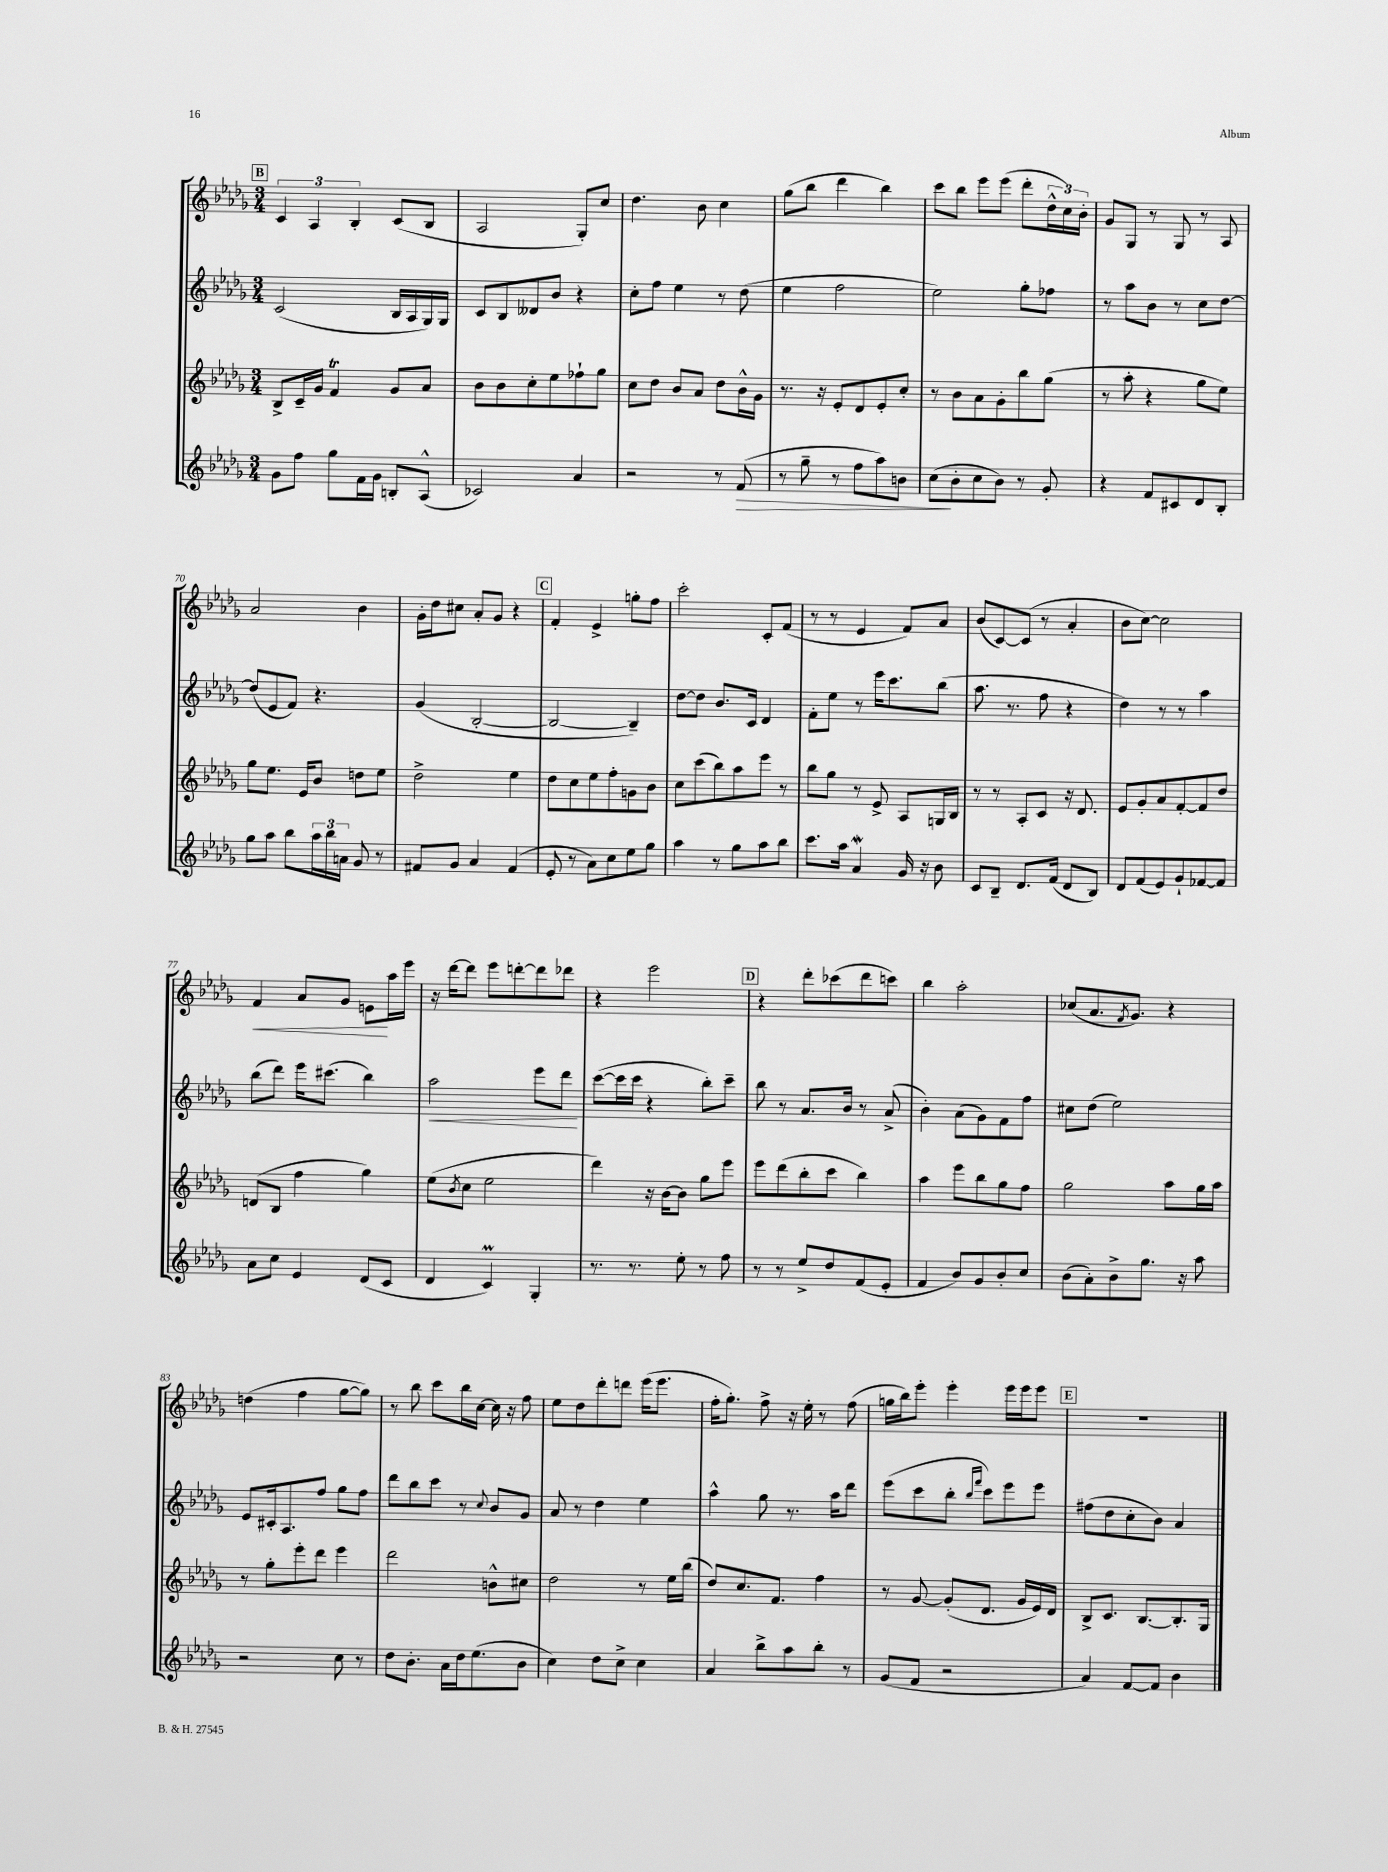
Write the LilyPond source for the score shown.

<<
\new StaffGroup <<
\new Staff = "s0" {
    \clef treble \key des \major \numericTimeSignature \time 3/4
    \mark \markup { \box "B" } \tuplet 3/2 { c'4 aes4 bes4-. } c'8( bes8 |
    aes2 ges8-.) c''8 |
    des''4. bes'8 c''4 |
    ges''8( bes''8 des'''4 bes''4) |
    c'''8 bes''8 ees'''8 ees'''8( des'''8-. \tuplet 3/2 { des''16-^ c''16) bes'16-. } |
    ges'8 ges8 r8 ges8 r8 aes8 |
    aes'2 bes'4 |
    ges'16-. des''16 cis''8 aes'8-. ges'8 r4 |
    \mark \markup { \box "C" } f'4-. ees'4-> g''8-. f''8 |
    c'''2-. c'8-. f'8( |
    r8 r8 ees'4 f'8) aes'8 |
    bes'8( c'8~) c'8( r8 aes'4-. |
    bes'8 c''8~) c''2 |
    f'4\< aes'8 ges'8 e'8\! aes''16 ees'''16 |
    r16 des'''16~ des'''8 ees'''8 d'''8~-. d'''8 des'''8 |
    r4 ees'''2 |
    \mark \markup { \box "D" } r4 des'''8-. ces'''8( des'''8 c'''8) |
    bes''4 aes''2-. |
    ces''8( aes'8. \acciaccatura { f'8 } ges'8.) r4 |
    d''4( f''4 ges''8~ ges''8) |
    r8 bes''8 c'''8 bes''16 c''16~ c''16 r16 f''8 |
    ees''8 des''8 des'''8-. d'''8 ees'''16( ees'''8. |
    f''16-. ges''8.-.) f''8-> r16 ees''16-. r8 f''8( |
    g''16 bes''16) ees'''8-. ees'''4-. ees'''16 ees'''16 ees'''8 |
    \mark \markup { \box "E" } R2. \bar "|." |
}
\new Staff = "s1" {
    \clef treble \key des \major \numericTimeSignature \time 3/4
    \mark \markup { \box "B" } c'2( bes16 aes16 ges16) ges16 |
    c'8 bes8 deses'8 bes'8 r4 |
    c''8-. f''8 ees''4 r8 des''8( |
    ees''4 f''2 |
    ees''2) ges''8-. fes''8 |
    r8 aes''8 bes'8 r8 c''8 des''8~ |
    des''8( ees'8 f'8) r4. |
    ges'4( bes2~-. |
    \mark \markup { \box "C" } bes2~ bes4--) |
    des''8~ des''8 bes'8. c'16 des'4 |
    f'8-. ees''8 r8 ees'''16 c'''8. bes''8( |
    aes''8. r8. f''8 r4 |
    des''4) r8 r8 aes''4 |
    bes''8( des'''8) ees'''16 cis'''8.( bes''4) |
    aes''2\< ees'''8 des'''8\! |
    c'''8~( c'''16 c'''16 r4 bes''8-.) c'''8-- |
    \mark \markup { \box "D" } bes''8 r8 aes'8. bes'16 r8 aes'8->( |
    bes'4-.) aes'8( ges'8) f'8 f''8 |
    cis''8 des''8( ees''2) |
    ees'8 cis'16-. aes8. f''8 ges''8 f''8 |
    des'''8 bes''8 c'''8 r8 \appoggiatura { c''8 } bes'8 ges'8 |
    aes'8 r8 des''4 ees''4 |
    aes''4-^ ges''8 r8. aes''16 des'''8 |
    ees'''8( c'''8 bes''8-. \grace { bes''16 f'''16 } c'''8) ees'''8 ees'''8 |
    \mark \markup { \box "E" } fis''8( des''8 c''8-. bes'8) aes'4 \bar "|." |
}
\new Staff = "s2" {
    \clef treble \key des \major \numericTimeSignature \time 3/4
    \mark \markup { \box "B" } bes8-> c'16-- ges'16 f'4\trill ges'8 aes'8 |
    bes'8 bes'8 c''8-. ees''8 fes''8-! ges''8 |
    c''8 des''8 bes'8 aes'8 des''8 bes'16-^ ges'16 |
    r8. r16 ees'8-. des'8 ees'8-. c''8-. |
    r8 bes'8 aes'8 ges'8-. bes''8 ges''8( |
    r8 aes''8-. r4 ges''8 ees''8) |
    ges''8 ees''8. ees'16 bes'8 d''8 ees''8 |
    des''2-> ees''4 |
    \mark \markup { \box "C" } des''8 c''8 ees''8 f''8-. g'8 bes'8 |
    c''8 c'''8( bes''8) aes''8 ees'''8 r8 |
    bes''8 ges''8 r8 ees'8-> aes8 g16 bes16 |
    r8 r8 aes8-. c'8 r16 des'8. |
    ees'8 ges'8-. aes'8 f'8~-. f'8 des''8 |
    d'8( bes8 f''4 ges''4) |
    ees''8( \acciaccatura { bes'8 } c''8 ees''2 |
    des'''4) r16 bes'16~ bes'8 ges''8 ees'''8 |
    \mark \markup { \box "D" } ees'''8 des'''8( bes''8-. c'''8 bes''4) |
    aes''4 ees'''8 bes''8 ges''8 f''8 |
    ges''2 aes''8 ges''16 aes''16 |
    r8 ges''8-. ees'''8-. des'''8 ees'''4 |
    des'''2 b'8-^ cis''8 |
    des''2 r8 ees''16 bes''16( |
    des''8) c''8. f'8. f''4 |
    r8 ges'8~ ges'8-.( des'8. ges'16 ees'16) des'16 |
    \mark \markup { \box "E" } bes8-> c'8. bes8.~ bes8.-. ges16 \bar "|." |
}
\new Staff = "s3" {
    \clef treble \key des \major \numericTimeSignature \time 3/4
    \mark \markup { \box "B" } ges'8 f''8 ges''8 f'16 ges'16 b8-. aes8-^( |
    ces'2) aes'4 |
    r2 r8 f'8\>( |
    r8 ges''8-- r8 f''8 aes''8) b'8 |
    c''8\!( bes'8-. c''8 bes'8) r8 ges'8-. |
    r4 f'8 cis'8 des'8 bes8-. |
    ges''8 aes''8 bes''8 \tuplet 3/2 { aes''16 bes''16 a'16 } ges'8 r8 |
    fis'8 ges'8 aes'4 fis'4( |
    \mark \markup { \box "C" } ees'8-. r8 aes'8) c''8 ees''8 ges''8 |
    aes''4 r8 ges''8 aes''8 bes''8 |
    c'''8. aes''16 aes'4\mordent ges'16 r16 bes'8 |
    c'8 bes8-- des'8. f'16( des'8 bes8) |
    des'8 f'8( ees'8) ges'8-! fes'8~ fes'8 |
    aes'8 c''8 ees'4 des'8( c'8 |
    des'4 c'4\prall) ges4-. |
    r8. r8. ees''8-. r8 f''8 |
    \mark \markup { \box "D" } r8 r8 ees''8-> des''8 f'8( ees'8-. |
    f'4 bes'8) ges'8 bes'8-. c''8 |
    bes'8( aes'8-.) bes'8-> ges''8. r16 aes''8 |
    r2 c''8 r8 |
    des''8 bes'8.-. aes'16 des''16 ees''8.( bes'8 |
    c''4) des''8 c''8-> c''4 |
    aes'4 bes''8-> aes''8 bes''8-. r8 |
    ges'8( f'8 r2 |
    \mark \markup { \box "E" } aes'4) f'8~ f'8 bes'4 \bar "|." |
}
>>
>>
\layout { \context { \Score currentBarNumber = #64 } }
